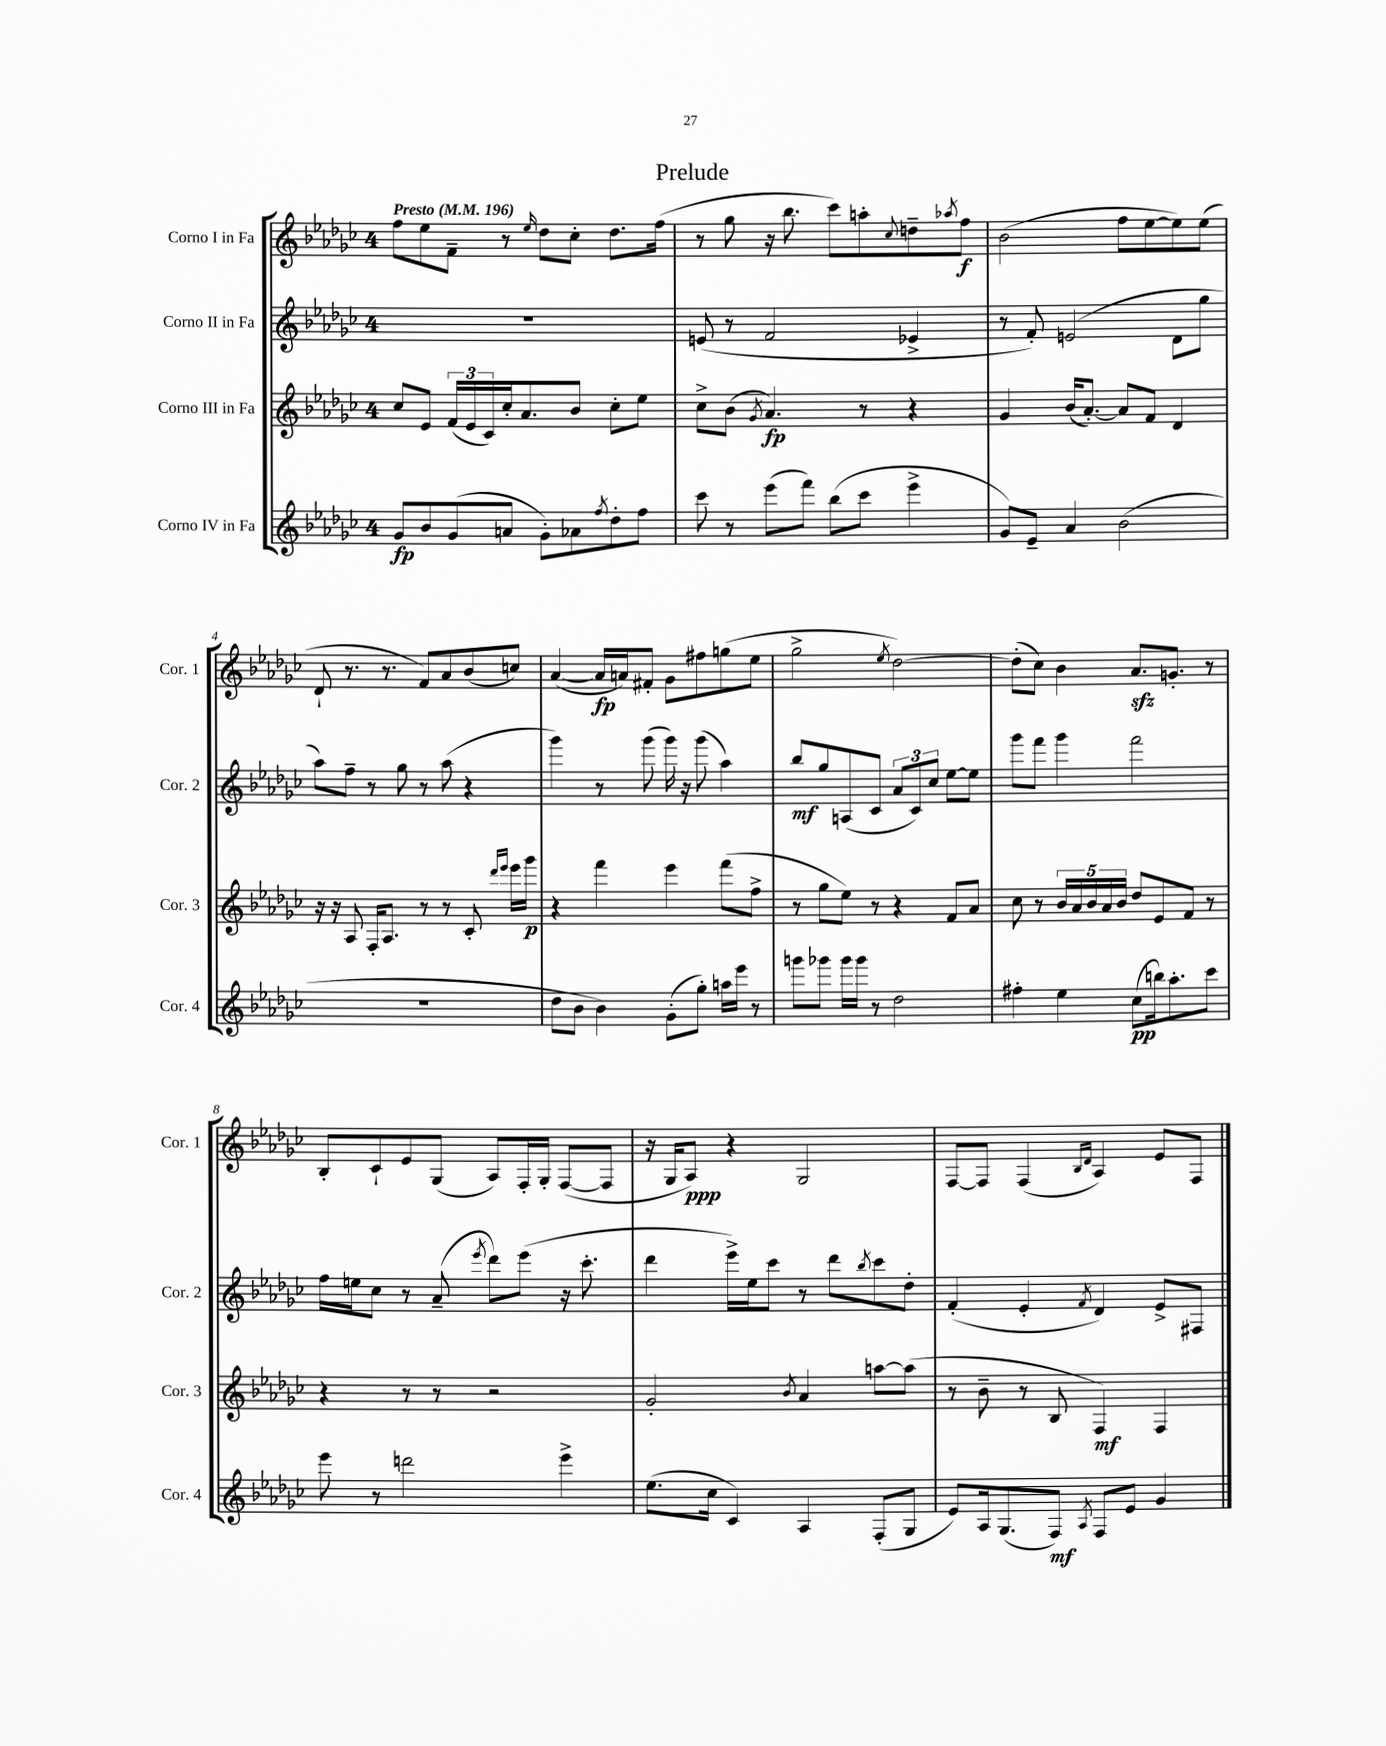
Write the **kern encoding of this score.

**kern	**kern	**kern	**kern
*staff4	*staff3	*staff2	*staff1
*clefG2	*clefG2	*clefG2	*clefG2
*k[b-e-a-d-g-c-]	*k[b-e-a-d-g-c-]	*k[b-e-a-d-g-c-]	*k[b-e-a-d-g-c-]
*M4/4	*M4/4	*M4/4	*M4/4
*MM196	*MM196	*MM196	*MM196
8g-	8cc-	1r	8ff
8b-	8e-	.	8ee-
(8g-	(24f	.	8f~
.	24e-	.	.
.	24c-)	.	.
8a	16cc-'	.	8r
.	8.a-	.	.
.	.	.	16qqee-
8g-')	.	.	8dd-
8a-	8b-	.	8cc-'
8qff	.	.	.
8dd-'	8cc-'	.	8.dd-
8ff	8ee-	.	.
.	.	.	(16ff
=	=	=	=
8ccc-	8cc-^	(8e	8r
8r	(8b-	8r	8gg-
.	8qg-	.	.
(8eee-	4.a-)	2f	16r
.	.	.	8.bb-
8fff)	.	.	.
(8bb-	.	.	8ccc-)
8ccc-	8r	.	8aa'
.	.	.	8qqcc-
4eee-^	4r	4e-^	8dd~
.	.	.	8qaa-
.	.	.	8ff
=	=	=	=
8g-)	4g-	8r	(2b-
8e-~	.	8f')	.
4a-	(16b-	(2e	.
.	[8.a-')	.	.
(2b-	8a-]	.	8ff
.	8f	.	[8ee-
.	4d-	8d-	8ee-])
.	.	8gg-	(8ee-
=	=	=	=
1r	16r	8aa-)	8d-`
.	16r	.	.
.	8A-	8ff~	8.r
.	16F'	8r	.
.	8.A-	.	8.r
.	.	8gg-	.
.	8r	8r	8f)
.	8r	(8aa-	8a-
.	8c-'	4r	(8b-
.	16qqddd-	.	.
.	16qqeee-	.	.
.	16eee-	.	8cc)
.	16ggg-	.	.
=	=	=	=
8dd-	4r	4ggg-)	([4a-
8b-	.	.	.
4b-)	4fff	8r	16a-]
.	.	.	16a)
.	.	(8ggg-	8f#'
(8g-'	4eee-	16ggg-)	8g-
.	.	16r	.
8gg-')	.	(8ggg-	8ff#
16aa	(8fff	4aa-)	(8gg
16eee-	.	.	.
8r	8ff^	.	8ee-
=	=	=	=
8ggg	8r	8bb-	2gg-^
8ggg-	8gg-	8gg-	.
16ggg-	8ee-)	(8A	.
16ggg-	.	.	.
8r	8r	8c-	.
.	.	.	8qee-
2dd-	4r	12a-	[2dd-)
.	.	12c-)	.
.	.	12cc-	.
.	8f	[8ee-	.
.	8a-	8ee-]	.
=	=	=	=
4ff#'	8cc-	8ggg-	(8dd-']
.	8r	8fff	8cc-)
4ee-	20b-	4ggg-	4b-
.	20a-	.	.
.	20b-	.	.
.	20a-	.	.
.	20b-	.	.
(8cc-	8dd-	2fff	8.a-
16bb)	8e-	.	.
8.aa-'	.	.	8.g'
.	8f	.	.
8ccc-	8r	.	8r
=	=	=	=
8eee-	4r	16ff	8B-'
.	.	16ee	.
8r	.	8cc-	8c-`
2ddd	8r	8r	8e-
.	8r	(8a-~	(8G-
.	.	8qeee-	.
.	2r	8ddd-)	8A-)
.	.	(8eee-	16F'
.	.	.	16G-'
4eee-^	.	16r	([8F
.	.	8.ccc-'	.
.	.	.	8F]
=	=	=	=
(8.ee-	2g-'	4ddd-	16r
.	.	.	16G-
.	.	.	8A-)
16cc-	.	.	.
4c-)	.	16eee-^)	4r
.	.	16ee-	.
.	.	8ccc-	.
.	8qb-	.	.
4A-	4a-	8r	2G-
.	.	8ddd-	.
.	.	8qbb-	.
(8F'	[8aa	8ccc-	.
8G-	(8aa]	8dd-'	.
=	=	=	=
8e-)	8r	(4f'	[8F
16A-	8b-~	.	8F]
(8.G-	.	.	.
.	8r	4e-'	(4F
8F)	8B-	.	.
.	.	.	16qqB-
8qA-	.	8qf	16qqd-
8F	4F)	4d-)	4A-)
8e-	.	.	.
4g-	4F	8e-^	8e-
.	.	8F#	8F
==	==	==	==
*-	*-	*-	*-
